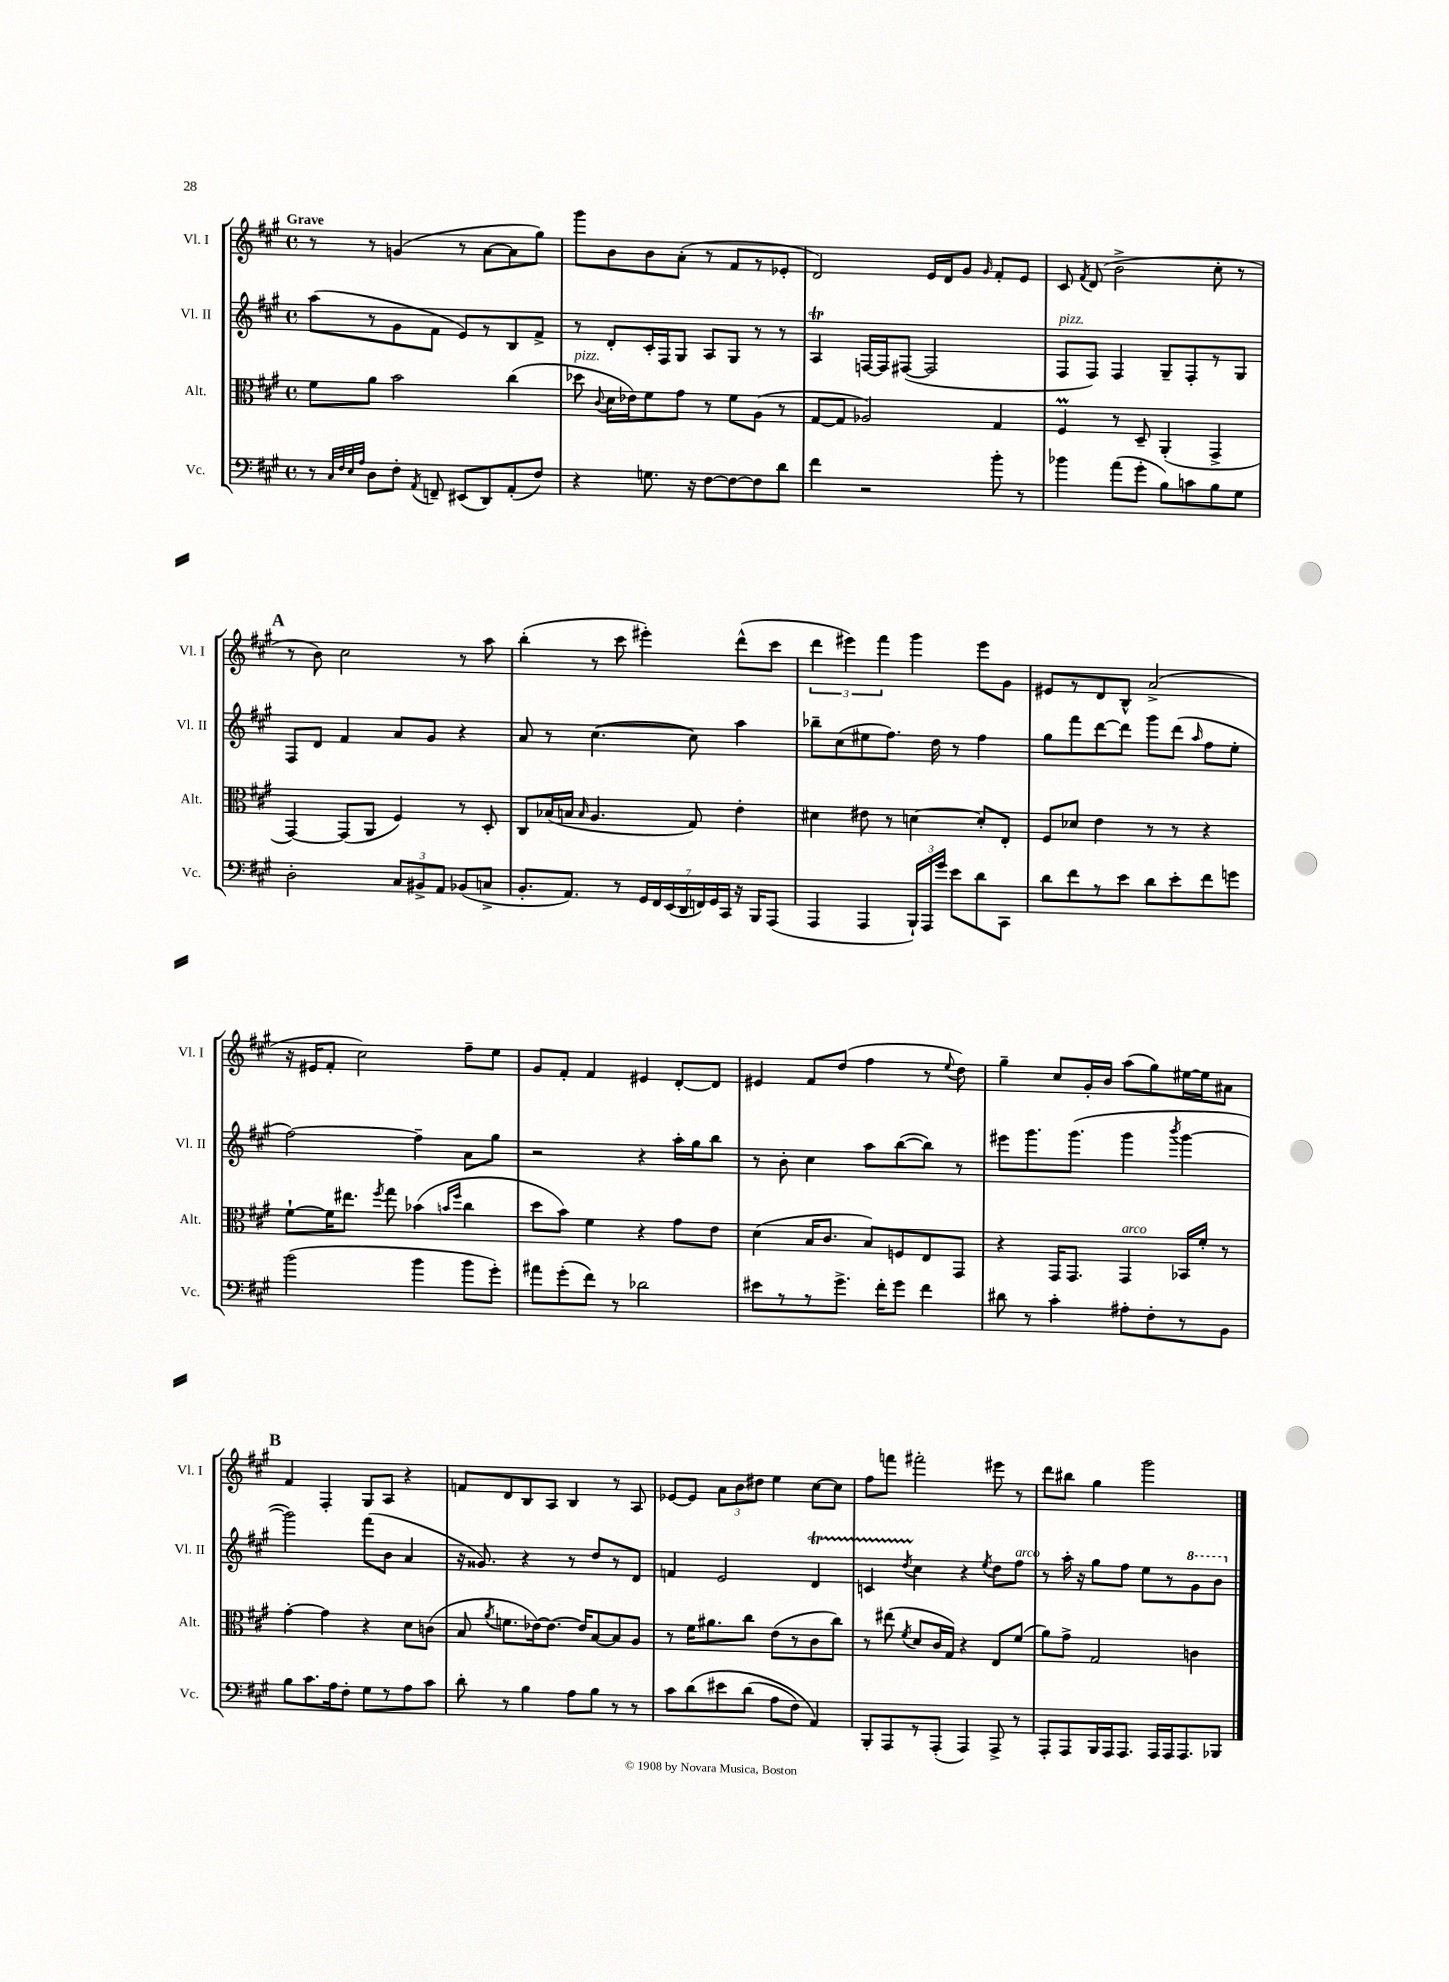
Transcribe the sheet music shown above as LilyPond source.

<<
\new StaffGroup <<
\new Staff = "s0" \with { instrumentName = "Vl. I" shortInstrumentName = "Vl. I" } {
    \clef treble \key a \major \defaultTimeSignature \time 4/4 \tempo "Grave"
    \autoBeamOff r8 r8 g'4( r8 a'8[~ a'8 gis''8]) |
    gis'''8[ b'8 b'8 a'8]-.( r8 fis'8[ r8 ees'8]-. |
    d'2) e'16[ d'16 gis'8] \grace { gis'16 } fis'8[-. e'8] |
    cis'8 \acciaccatura { fis'8 } d'8( b'2-> cis''8-. r8 |
    \mark \markup { \bold "A" } r8 b'8) cis''2 r8 a''8 |
    b''4-.( r8 cis'''8 eis'''4-.) d'''8[-^( cis'''8] |
    \tuplet 3/2 { d'''4 eis'''4) fis'''4 } gis'''4 eis'''8[ gis'8] |
    eis'8[ r8 d'8 b8]-^ a'2->( |
    r16 eis'16[ fis'8]-. cis''2) fis''8[-- e''8] |
    gis'8[ fis'8]-. fis'4 eis'4 d'8[~-. d'8] |
    eis'4 fis'8[ d''8]( fis''4 r8 \appoggiatura { e''8 } d''8) |
    gis''4-- cis''8[ gis'16-. b'16] a''8[( gis''8) eis''16~ eis''16 ais'8] |
    \mark \markup { \bold "B" } fis'4 fis4-. gis8[ a8] r4 |
    f'8[ d'8 b8 a8] b4 r8 a8 |
    ees'8[~ ees'8] \tuplet 3/2 { a'8[ b'8 dis''8] } e''4 cis''8[~ cis''8] |
    fis''8[ f'''8] fis'''2-. eis'''8 r8 |
    d'''8[ bis''8] gis''4 gis'''2 \bar "|." |
}
\new Staff = "s1" \with { instrumentName = "Vl. II" shortInstrumentName = "Vl. II" } {
    \clef treble \key a \major \defaultTimeSignature \time 4/4
    \autoBeamOff a''8[( r8 gis'8 fis'8] e'8[) r8 b8 fis'8]-> |
    r8 d'8[-. cis'16-. fis16 gis8] a8[ gis8] r8 r8 |
    a4\trill f16[~ f16 fis8]~( fis2 |
    fis8[^\markup { \italic "pizz." } fis8]) fis4 gis8[-- fis8-. r8 gis8] |
    \mark \markup { \bold "A" } fis8[ d'8] fis'4 a'8[ gis'8] r4 |
    a'8 r8 cis''4.~( cis''8) a''4 |
    bes''8[-- cis''8( eis''8 fis''8.]) d''16 r8 fis''4 |
    gis''8[ fis'''8 d'''8~ d'''8] gis'''8[ d'''8]( \grace { a''16 } fis''8[ e''8]-. |
    fis''2~) fis''4-- a'8[ gis''8] |
    r2 r4 a''16[-. gis''16 b''8] |
    r8 b'8-. cis''4 a''8[ b''8~( b''8]) r8 |
    eis'''8[ gis'''8. gis'''8.]( gis'''4 \acciaccatura { b'''8 } gis'''4~ |
    \mark \markup { \bold "B" } gis'''2) fis'''8[( b'8] a'4 |
    r16 gisis'8.) r4 r8 d''8[ r8 d'8] |
    f'4 e'2 d'4\startTrillSpan |
    c'4 \acciaccatura { d''8 } cis''4\stopTrillSpan r4 \acciaccatura { e''8 } d''8[ fis''8]^\markup { \italic "arco" } |
    r8 a''16-. r16 gis''8[ fis''8] e''8[ r8 \ottava #1 gis''8 b''8] \ottava #0 \bar "|." |
}
\new Staff = "s2" \with { instrumentName = "Alt." shortInstrumentName = "Alt." } {
    \clef alto \key a \major \defaultTimeSignature \time 4/4
    \autoBeamOff fis'8[ a'8] b'2 cis''4( |
    des''8^\markup { \italic "pizz." } \appoggiatura { cis'8 } d'16[ ees'16) fis'8 gis'8] r8 fis'8[ a8]( r8 |
    gis8[~ gis8] aes2) gis4 |
    fis4\prall r8 d8-- a,4-.( gis,4-> |
    \mark \markup { \bold "A" } gis,4~) gis,8[( a,8] fis4) r8 d8-. |
    cis8[ bes16( b16] \grace { b16 } a4. gis8) e'4-. |
    dis'4 eis'8 r8 d'4~ d'8[-. e8]-. |
    fis8[ des'8] e'4 r8 r8 r4 |
    fis'8[~-! fis'16 eis''8.] \acciaccatura { fis''8 } gis''8 bes'4( \grace { b'16[ fis''16] } cis''4 |
    d''8[ b'8]) fis'4 r4 gis'8[ e'8] |
    d'4( b16[ cis'8.] b8[) f8 e8 gis,8] |
    r4 gis,16[ gis,8.] gis,4^\markup { \italic "arco" } bes,16[ fis'16]-. r8 |
    \mark \markup { \bold "B" } gis'4~-. gis'4 r4 d'8[ c'8]( |
    b8 \acciaccatura { a'8 } f'8.[ ees'16~) ees'8.]~ ees'16[ b8~ b8 a8] |
    r8 fis'16[ ais'8. cis''8] e'8[( r8 cis'8 cis''8]) |
    r8 eis''8( \acciaccatura { fis'8 } d'8[ cis'16 gis16]) r4 e8[ fis'8]( |
    a'8[) gis'8]-> gis2 c'4 \bar "|." |
}
\new Staff = "s3" \with { instrumentName = "Vc." shortInstrumentName = "Vc." } {
    \clef bass \key a \major \defaultTimeSignature \time 4/4
    \autoBeamOff r8 \grace { cis32[ fis32 e32 a32] } d8[ fis8]-. \acciaccatura { a,8 } f,8-- eis,8[( d,8) a,8-.( fis8]) |
    r4 g8. r16 fis8[~ fis8~ fis8 d'8] |
    fis'4 r2 b'8-. r8 |
    bes'4 a'8[( gis'8]-. b8[) c'8 b8 gis8] |
    \mark \markup { \bold "A" } d2-. \tuplet 3/2 { cis8[ bis,8-> a,8] } bes,8[( c8]-> |
    b,8.[-. a,8.]) r8 \tuplet 7/4 { gis,16[ fis,16 e,16( d,16 f,16) gis,16 cis,16] } r16 b,,16[ a,,8]( |
    a,,4 a,,4 \tuplet 3/2 { b,,16[-!) a,,16 gis'16] } e'8[ d'8 cis,8] |
    d'8[ fis'8 r8 e'8] d'8[ e'8-. fis'8 g'8] |
    b'2( b'4 b'8[ gis'8]-.) |
    ais'8[ gis'8-.( fis'8]) r8 des'2 |
    eis'8[ r8 r8 gis'8.]-> fis'16[-. gis'8] fis'4 |
    dis'8 r8 cis'4-. ais8[-. fis8-. r8 b,8] |
    \mark \markup { \bold "B" } b8[ cis'8. a16 fis8]-. gis8[ r8 a8 cis'8] |
    d'8-. r8 b4 a8[ b8] r8 r8 |
    cis'8[ d'8\( eis'8 d'8]( a8[ fis8]) a,4\) |
    b,,8[-. a,,8 r8 a,,8]-.( a,,4) a,,8-> r8 |
    a,,8[-. a,,8 b,,16 a,,16 a,,8.] a,,16[ a,,16 a,,8. bes,,8] \bar "|." |
}
>>
>>
\layout { \context { \Score \remove "Bar_number_engraver" } }
